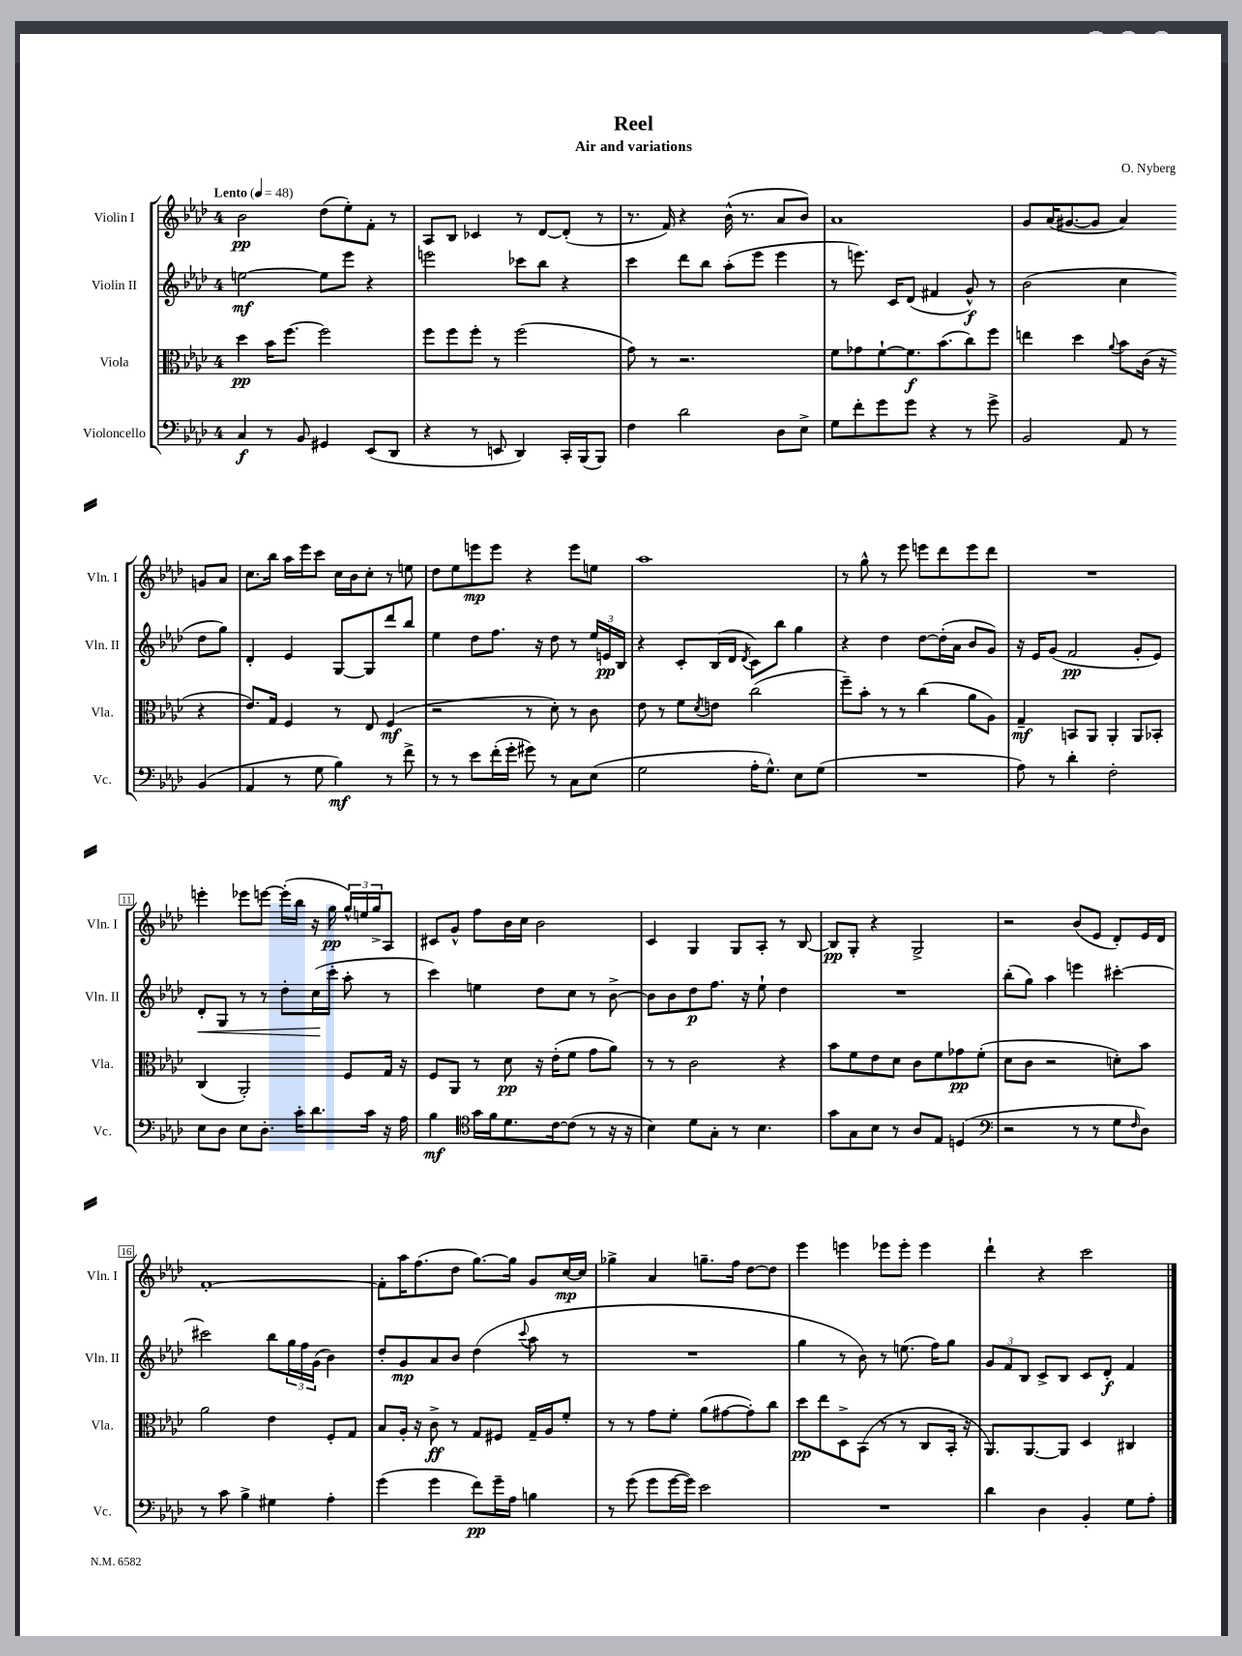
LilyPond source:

\header { title = "Reel" composer = "O. Nyberg" subtitle = "Air and variations" }
<<
\new StaffGroup <<
\new Staff = "s0" \with { instrumentName = "Violin I" shortInstrumentName = "Vln. I" } {
    \clef treble \key aes \major \once \override Staff.TimeSignature.style = #'single-digit \time 4/4 \tempo "Lento" 4 = 48
    bes'2\pp des''8( ees''8-.) f'8-. r8 |
    aes8 bes8 ces'4 r8 des'8~ des'8-.( r8 |
    r8. f'16) r4 bes'16-^( r8. aes'8 bes'8) |
    aes'1 |
    g'8 aes'16( gis'8.~ gis'8 aes'4) g'8 aes'8 |
    c''8. bes''16 aes''16 ees'''16 c'''8 c''16 bes'16 c''8-. r8 e''8 |
    des''8 ees''8 e'''8\mp e'''8 r4 e'''8 e''8 |
    aes''1 |
    r8 g''8-^ r8 ees'''8 e'''8 des'''8 e'''8 des'''8 |
    R1 |
    e'''4-. ees'''8 e'''8~ e'''16-.( bes''16 r16 g''16\pp \tuplet 3/2 { g''16-^) e''16 g''16-> } aes8 |
    cis'8 g'8-^ f''8 bes'16 c''16 bes'2 |
    c'4 g4 g8 aes8-. r8 bes8~ |
    bes8\pp g8-. r4 g2-> |
    r2 bes'8( ees'8 des'8-.) ees'16 des'16 |
    f'1~-. |
    f'8-. aes''16 f''8.( des''8 g''8.~) g''16 g'8 c''16~\mp c''16 |
    ges''4-> aes'4 g''8.-- f''16 des''8~ des''8 |
    ees'''4 e'''4 ees'''8 ees'''8-. ees'''4 |
    des'''4-! r4 c'''2 \bar "|." |
}
\new Staff = "s1" \with { instrumentName = "Violin II" shortInstrumentName = "Vln. II" } {
    \clef treble \key aes \major \once \override Staff.TimeSignature.style = #'single-digit \time 4/4
    e''2~\mf e''8 ees'''8 r4 |
    e'''2 ces'''8 bes''8 r4 |
    c'''4 des'''8 bes''8 aes''8-.( ees'''8 ees'''4 |
    r8 e'''8.) c'16 des'8( fis'4 g'8-^\f) r8 |
    bes'2( c''4 des''8 g''8) |
    des'4-. ees'4 g8~ g8 des'''8 bes''8 |
    ees''4 des''8 f''8. r16 des''8 r8 \tuplet 3/2 { ees''16 e'16\pp bes16 } |
    r4 c'8-. bes16( des'16 \acciaccatura { des'8 } c'8) bes''8 g''4 |
    r4 des''4 des''8~ des''16-.( aes'16 bes'8 g'8) |
    r16 ees'16 g'8( f'2\pp g'8-. ees'8) |
    des'8-.\< g8 r8 r8 des''8-. c''16\!( c'''16-. aes''8-. r8 |
    c'''4) e''4 des''8 c''8 r8 bes'8~-> |
    bes'8 bes'8 des''8\p f''8. r16 ees''8-! des''4 |
    R1 |
    bes''8-.( g''8) aes''4 e'''4 cis'''4~-. |
    cis'''2 bes''8 \tuplet 3/2 { g''16 f''16 g'16( } bes'4) |
    des''8-. g'8\mp aes'8 bes'8 des''4( \appoggiatura { c'''8 } aes''8 r8 |
    R1 |
    g''4 r8 bes'8) r8 e''8.( f''16) g''8 |
    \tuplet 3/2 { g'8 f'8 bes8 } c'8-> bes8 c'8 des'8-.\f f'4 \bar "|." |
}
\new Staff = "s2" \with { instrumentName = "Viola" shortInstrumentName = "Vla." } {
    \clef alto \key aes \major \once \override Staff.TimeSignature.style = #'single-digit \time 4/4
    des''4\pp bes'16 f''8.~ f''2 |
    f''8 f''8 f''8-. r8 f''2( |
    g'8) r8 r2. |
    f'8 ges'8 f'8~-! f'8.\f bes'8.( c''8) f''8 |
    e''4 des''4 \appoggiatura { aes'8 } bes'8 c'16( r16 r4 |
    ees'8.) g16 f4 r8 ees8 f4\mf( |
    r2 r8 des'8-.) r8 c'8 |
    ees'8 r8 f'8 \acciaccatura { des'8 } e'8 c''2( |
    f''8--) bes'8-. r8 r8 c''4( aes'8 aes8) |
    g4--\mf b,8 aes,8 aes,4-. aes,8 bes,8-. |
    c4( aes,2-.) f8 g16 r16 |
    f8 aes,8 r8 des'8\pp r16 ees'16-.( f'8 g'8 aes'8) |
    r8 r8 c'2 r4 |
    bes'8 f'8 ees'8 des'8 c'8 f'8 ges'8\pp f'8-.( |
    des'8 c'8 r2 d'8-.) bes'8 |
    aes'2 ees'4 f8-. g8 |
    bes8 aes16-. r16 c'8->\ff r8 g8 fis8 g16-- aes16 f'8-. |
    r8 r8 g'8 f'8-. aes'8( gis'8~ gis'8-.) c''8 |
    des''8\pp ees''8 des8-> bes,8( r8 r8 c8 bes,16-. r16 |
    aes,8.) aes,8.~ aes,8 des4 cis4 \bar "|." |
}
\new Staff = "s3" \with { instrumentName = "Violoncello" shortInstrumentName = "Vc." } {
    \clef bass \key aes \major \once \override Staff.TimeSignature.style = #'single-digit \time 4/4
    c4\f r8 bes,8 gis,4 ees,8( des,8 |
    r4 r8 e,8 des,4) c,16-. bes,,16( bes,,8) |
    f4 des'2 des8 ees8-> |
    g8 f'8-. g'8 g'8 r4 r8 g'8-> |
    bes,2 aes,8 r8 bes,4( |
    aes,4 r8 g8 bes4\mf) r8 f'8-> |
    r8 r8 ees'8 f'16-.( g'16-. gis'8) r8 c8 ees8( |
    g2 aes16-. g8.-^) ees8 g8( |
    R1 |
    aes8) r8 des'4-. f2-. |
    ees8 des8 ees8 des8.-. c'16-. des'8. c'16 r16 aes16 |
    bes4\mf \clef tenor g'16 f'16 des'8. c'16~ c'8( r8 r16 r16 |
    bes4) des'8 g8-. r8 bes4. |
    g'8 g8 bes8 r8 aes8 ees8 d4( |
    \clef bass r2 r8 r8 g8 \grace { f16 } des8) |
    r8 c'8 bes4-> gis4 aes4-. |
    g'4( g'4 f'8\pp) g'16-- aes16 b4 |
    r8 g'8( g'8 g'16~ g'16) ees'2 |
    R1 |
    des'4 des4 bes,4-. g8 aes8-. \bar "|." |
}
>>
>>
